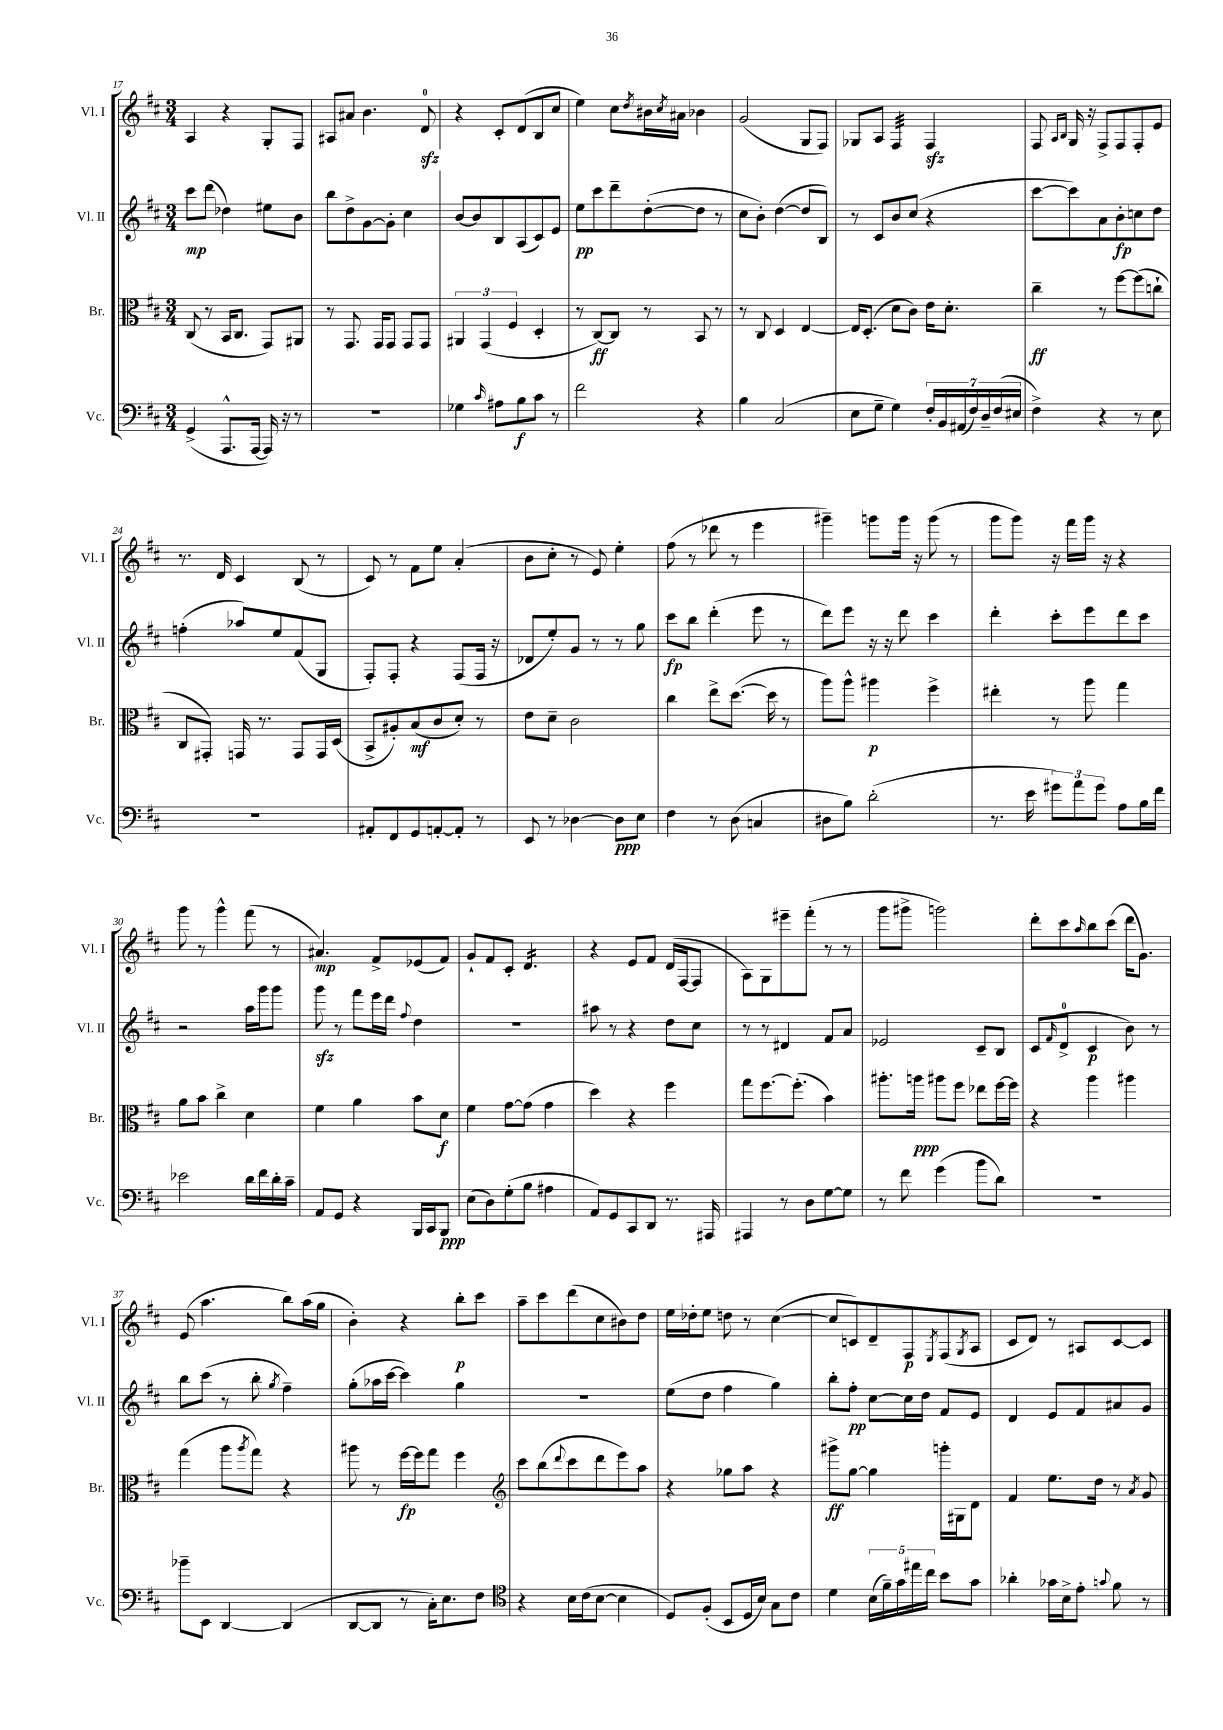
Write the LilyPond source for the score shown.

<<
\new StaffGroup <<
\new Staff = "s0" \with { instrumentName = "Vl. I" shortInstrumentName = "Vl. I" } {
    \clef treble \key d \major \numericTimeSignature \time 3/4
    a4 r4 g8-. fis8 |
    ais8 ais'8 b'4. d'8-0\sfz |
    r4 cis'8-. d'8( b8 cis''8 |
    e''4) cis''8 \acciaccatura { d''8 } bis'16 \acciaccatura { cis''8 } ais'16 bes'4 |
    g'2( g8 fis8) |
    ges8 a8 fis4:32 fis4\sfz |
    fis8 \grace { a16 b16 } g16 r16 fis8-> fis8 fis8-. e'8 |
    r8. d'16 cis'4 b8( r8 |
    cis'8) r8 fis'8 e''8 a'4-.( |
    b'8 cis''8-. r8 e'8) e''4-. |
    fis''8( r8 des'''8 r8 e'''4 |
    gis'''4--) g'''8 g'''16 r16 g'''8( r8 |
    g'''8 g'''8) r16 fis'''16 g'''16 r16 r4 |
    g'''8 r8 g'''4-^ fis'''8( r8 |
    ais'4.\mp) fis'8-> ees'8( fis'8) |
    g'8-! fis'8 cis'8-. d'4.:16 |
    r4 e'8 fis'8 d'16( fis16~ fis8 |
    a8) g8 eis'''8-- fis'''8-.( r8 r8 |
    g'''8 gis'''8-> g'''2) |
    d'''8-. cis'''8 \grace { a''16 } b''8 cis'''8( d'''16 g'8.) |
    e'8( a''4. b''8) a''16( g''16 |
    b'4-.) r4 b''8-.\p cis'''8 |
    a''8-- cis'''8 d'''8( cis''8 bis'8) d''8 |
    e''16 des''16-. e''8 d''8 r8 cis''4~( |
    cis''8 c'8) d'8-- fis8\p \acciaccatura { e8 } fis8( \acciaccatura { g8 } a8 |
    cis'8 d'8) r8 ais8 cis'8~ cis'8 \bar "|." |
}
\new Staff = "s1" \with { instrumentName = "Vl. II" shortInstrumentName = "Vl. II" } {
    \clef treble \key d \major \numericTimeSignature \time 3/4
    cis'''8\mp d'''8( des''4) eis''8 b'8 |
    b''8 d''8-> g'8~ g'8-. cis''4 |
    b'8~ b'8 b8 a8( cis'8) e'8 |
    e''8\pp cis'''8 d'''8-- d''8~-.( d''8 r8 |
    cis''8 b'8-.) d''4~( d''8 b8) |
    r8 cis'8 b'8 cis''8( r4 |
    cis'''8~ cis'''8) a'8 b'8-.\fp c''8 d''8 |
    f''4-.( aes''8) e''8 fis'8( g8 |
    fis8-.) fis8-. r4 fis8( fis16 r16 |
    des'8 e''8-.) g'8 r8 r8 g''8 |
    cis'''8\fp b''8 d'''4-.( e'''8 r8 |
    d'''8) e'''8 r16 r16 d'''8 cis'''4 |
    d'''4-. cis'''8-. e'''8 d'''8 cis'''8 |
    r2 a''16 g'''16 g'''8 |
    g'''8\sfz r8 fis'''8 e'''16 d'''16 \appoggiatura { fis''8 } d''4 |
    R2. |
    ais''8 r8 r4 d''8 cis''8 |
    r8 r8 dis'4 fis'8 a'8 |
    ees'2 cis'8-- b8 |
    cis'8( \grace { fis'16 } d'8-0-> cis'4\p b'8) r8 |
    b''8 cis'''8( r8 b''8-. \acciaccatura { g''8 } fis''4--) |
    g''8-.( aes''16 cis'''16~ cis'''4) g''4 |
    R2. |
    e''8( d''8 fis''4 g''4) |
    b''8-. fis''8-.\pp cis''8~ cis''16 d''16 fis'8 e'8 |
    d'4 e'8 fis'8 ais'8 g'8 \bar "|." |
}
\new Staff = "s2" \with { instrumentName = "Br." shortInstrumentName = "Br." } {
    \clef alto \key d \major \numericTimeSignature \time 3/4
    cis8( r8 b,16 cis8. g,8) ais,8 |
    r8 g,8. g,16 g,8 g,8 g,8 |
    \tuplet 3/2 { ais,4 g,4( fis4 } d4-. |
    r8 cis8~\ff) cis8 r8 b,8 r8 |
    r8 cis8 d4 e4~ |
    e16 d8.-.( d'8 cis'8) e'16 d'8.-. |
    cis''4--\ff r8 fis''8~ fis''8( c''8-! |
    cis8 gis,8-.) g,16 r8. g,8 g,16 d16( |
    b,8-> ais8-.) b8\mf( cis'8 d'8-.) r8 |
    e'8 d'8-- cis'2 |
    cis''4 e''8-> d''8.~( d''16 r8 |
    a''8) a''8-^ ais''4\p fis''4-> |
    eis''4-. r8 a''8 g''4 |
    a'8 b'8 cis''4-> d'4 |
    fis'4 a'4 b'8 d'8\f |
    fis'4 g'8~ g'8( g'4 |
    d''4) r4 fis''4 |
    g''8 fis''8.~ fis''8.-.( b'4) |
    ais''8.-. a''16\ppp ais''8 fis''8 ees''8 fis''16~ fis''16 |
    r4 a''4 ais''4 |
    g''4( a''8 \acciaccatura { a''8 } g''8) r4 |
    ais''8 r8 fis''16~\fp fis''16 g''8 fis''4 |
    \clef treble cis'''8 b''8( \appoggiatura { d'''8 } cis'''8 d'''8 e'''8) a''8 |
    r4 ges''8 a''8 r4 |
    gis'''8->\ff g''8~ g''4 g'''16-. gis16 d'8 |
    fis'4 e''8. d''16 r8 \acciaccatura { a'8 } g'8 \bar "|." |
}
\new Staff = "s3" \with { instrumentName = "Vc." shortInstrumentName = "Vc." } {
    \clef bass \key d \major \numericTimeSignature \time 3/4
    g,4->( a,,8.-^ a,,16~ a,,16) r16 r8 |
    R2. |
    ges4 \grace { cis'16 } ais8 b8\f cis'8 r8 |
    fis'2 r4 |
    b4 cis2( |
    e8 g8-- g4) \tuplet 7/4 { fis16-. b,16 ais,16( fis16) d16-- fis16( eis16 } |
    fis4->) r4 r8 e8 |
    R2. |
    ais,8-. fis,8 g,8 a,8~-. a,8-. r8 |
    e,8 r8 des4~ des8\ppp e8 |
    fis4 r8 d8( c4 |
    dis8 b8) d'2-.( |
    r8. e'16 \tuplet 3/2 { gis'8) a'8 gis'8 } a8 b16 fis'16 |
    ees'2 d'16 fis'16 d'16-. cis'16-- |
    a,8 g,8 r4 b,,16 cis,16 b,,8\ppp |
    e8( d8) g8-.( b8 ais4 |
    a,8) g,8 cis,8 d,8 r8. ais,,16 |
    ais,,4 r8 d8 g8~ g8 |
    r8 fis'8 g'4( b'8 d'8) |
    R2. |
    bes'8-- e,8 d,4~ d,4( |
    d,8~ d,8 r8 cis16-.) e8. fis8 |
    \clef tenor r4 b16 cis'16( b8~ b4 |
    d8) fis8-.( b,8 d16 b16) g8 cis'8 |
    d'4 \tuplet 5/4 { b16( fis'16--) g'16 eis''16 cis''16 } b'8 g'8 |
    aes'4-. ges'16 b16-> e'8-. \appoggiatura { g'8 } fis'8 r8 \bar "|." |
}
>>
>>
\layout { \context { \Score currentBarNumber = #17 } }
